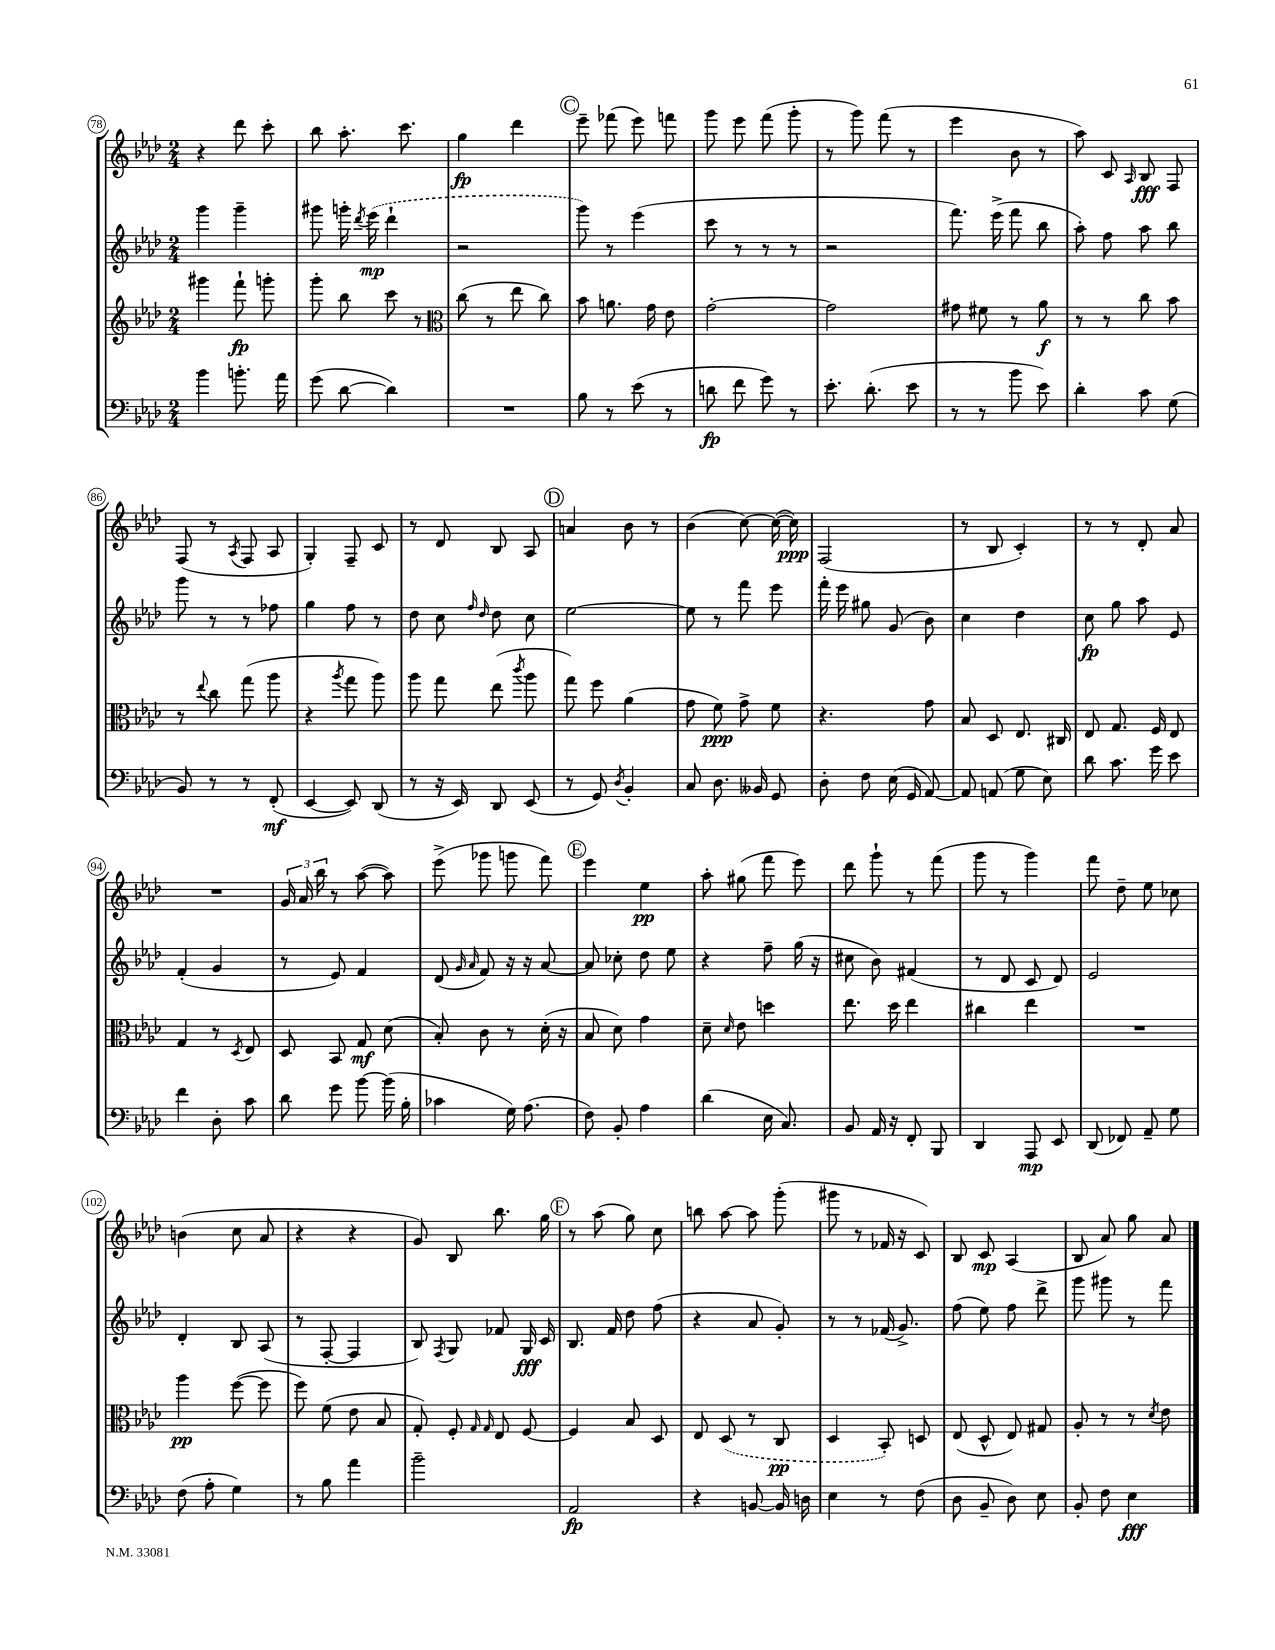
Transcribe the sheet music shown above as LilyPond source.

<<
\new StaffGroup <<
\new Staff = "s0" {
    \clef treble \key aes \major \numericTimeSignature \time 2/4
    \autoBeamOff r4 des'''8 c'''8-. |
    bes''8 aes''8.-. c'''8. |
    g''4\fp des'''4 |
    \mark \markup { \circle "C" } ees'''8-- fes'''8( ees'''8) f'''8 |
    g'''8 ees'''8 f'''8( g'''8-. |
    r8 g'''8) f'''8( r8 |
    ees'''4 bes'8 r8 |
    aes''8) c'8 \grace { aes16 } bes8\fff f8 |
    f8( r8 \acciaccatura { aes8 } f8 aes8 |
    g4-.) f8-- c'8 |
    r8 des'8 bes8 aes8 |
    \mark \markup { \circle "D" } a'4 bes'8 r8 |
    bes'4( c''8~) c''16~( c''16\ppp) |
    f2( |
    r8 bes8 c'4-.) |
    r8 r8 des'8-. aes'8 |
    R2 |
    \tuplet 3/2 { g'16 aes'16 bes''16 } r8 aes''8~( aes''8) |
    ees'''8->( ges'''8 g'''8 f'''8) |
    \mark \markup { \circle "E" } ees'''4 ees''4\pp |
    aes''8-. gis''8( f'''8 ees'''8) |
    des'''8 g'''8-! r8 f'''8( |
    g'''8 r8 g'''4) |
    f'''8 des''8-- ees''8 ces''8 |
    b'4( c''8 aes'8 |
    r4 r4 |
    g'8) bes8 bes''8. g''16 |
    \mark \markup { \circle "F" } r8 aes''8( g''8) c''8 |
    b''8 aes''8~ aes''8 g'''8-.( |
    gis'''8 r8 fes'16 r16 c'8) |
    bes8 c'8\mp aes4( |
    bes8 aes'8) g''8 aes'8 \bar "|." |
}
\new Staff = "s1" {
    \clef treble \key aes \major \numericTimeSignature \time 2/4
    \autoBeamOff g'''4 g'''4-- |
    gis'''8 g'''16-. \acciaccatura { des'''8 } \once \slurDashed ees'''16\mp( des'''4-! |
    r2 |
    \mark \markup { \circle "C" } g'''8) r8 ees'''4( |
    c'''8 r8 r8 r8 |
    r2 |
    f'''8.) ees'''16->( f'''8 bes''8 |
    aes''8-.) f''8 aes''8 bes''8 |
    g'''8 r8 r8 fes''8 |
    g''4 f''8 r8 |
    des''8 c''8 \grace { f''16 des''16 } des''8 c''8 |
    \mark \markup { \circle "D" } ees''2~ |
    ees''8 r8 f'''8 ees'''8 |
    f'''16-. ees'''16 gis''8 g'8( bes'8) |
    c''4 des''4 |
    c''8\fp g''8 aes''8 ees'8 |
    f'4-.( g'4 |
    r8 ees'8) f'4 |
    des'8( \grace { g'16 aes'16 } f'8) r16 r16 aes'8~ |
    \mark \markup { \circle "E" } aes'8 ces''8-. des''8 ees''8 |
    r4 f''8-- g''16( r16 |
    cis''8 bes'8) fis'4( |
    r8 des'8 c'8 des'8) |
    ees'2 |
    des'4-. bes8 aes8( |
    r8 f8~-. f4 |
    bes8) \acciaccatura { f8 } g8 fes'8 g16\fff c'16 |
    \mark \markup { \circle "F" } bes8. f'16 des''8 f''8( |
    r4 aes'8 g'8-.) |
    r8 r8 fes'16( g'8.->) |
    f''8( ees''8) f''8 des'''8-> |
    g'''8 gis'''8 r8 f'''8 \bar "|." |
}
\new Staff = "s2" {
    \clef treble \key aes \major \numericTimeSignature \time 2/4
    \autoBeamOff gis'''4 f'''8-!\fp g'''8-. |
    g'''8-. bes''8 c'''8 r8 |
    \clef alto c''8( r8 ees''8 c''8) |
    \mark \markup { \circle "C" } bes'8 a'8. g'16 ees'8 |
    g'2~-. |
    g'2 |
    gis'8 fis'8 r8 aes'8\f |
    r8 r8 c''8 bes'8 |
    r8 \appoggiatura { ees''8 } c''8 g''8( aes''8 |
    r4 \acciaccatura { aes''8 } g''8 aes''8) |
    aes''8 g''8 ees''8( \acciaccatura { c'''8 } aes''8 |
    \mark \markup { \circle "D" } g''8) f''8 aes'4( |
    g'8 f'8\ppp) g'8-> f'8 |
    r4. g'8 |
    bes8 des8 ees8. cis16 |
    ees8 g8. f16 ees8 |
    g4 r8 \acciaccatura { des8 } ees8 |
    des8 bes,8 g8\mf des'8( |
    bes8-.) c'8 r8 des'16-.( r16 |
    \mark \markup { \circle "E" } bes8 des'8) g'4 |
    des'8-- \grace { des'16 } ees'8 d''4 |
    ees''8. des''16 ees''4 |
    cis''4 ees''4 |
    R2 |
    aes''4\pp f''8~( f''8 |
    f''8) f'8( ees'8 bes8 |
    g8-.) f8-. \grace { g16 g16 } ees8 f8~ |
    \mark \markup { \circle "F" } f4 bes8 des8 |
    ees8 \once \slurDashed des8( r8 c8\pp |
    des4 bes,8-.) d8 |
    ees8( des8-^ ees8) gis8 |
    aes8-. r8 r8 \acciaccatura { des'8 } ees'8 \bar "|." |
}
\new Staff = "s3" {
    \clef bass \key aes \major \numericTimeSignature \time 2/4
    \autoBeamOff bes'4 b'8.-. aes'16 |
    g'8( des'8~ des'4) |
    R2 |
    \mark \markup { \circle "C" } bes8 r8 ees'8( r8 |
    d'8\fp f'8 g'8) r8 |
    ees'8.-. des'8.-.( ees'8 |
    r8 r8 bes'8 ees'8) |
    des'4-. c'8 g8( |
    bes,8) r8 r8 f,8-.\mf( |
    ees,4~ ees,8) des,8( |
    r8 r16 ees,16) des,8 ees,8( |
    \mark \markup { \circle "D" } r8 g,8) \acciaccatura { des8 } bes,4-. |
    c8 des8. beses,16 g,8 |
    des8-. f8 ees16( g,16 aes,8~) |
    aes,8 a,8( g8 ees8) |
    des'8 c'8. g'16 ees'8 |
    f'4 des8-. c'8 |
    des'8 g'8 bes'8~ bes'16( bes16-. |
    ces'4 g16) aes8.( |
    \mark \markup { \circle "E" } f8) bes,8-. aes4 |
    des'4( ees16 c8.) |
    bes,8 aes,16 r16 f,8-. bes,,8 |
    des,4 aes,,8\mp ees,8 |
    des,8( fes,8) aes,8-- g8 |
    f8( aes8-. g4) |
    r8 bes8 aes'4 |
    bes'2-- |
    \mark \markup { \circle "F" } aes,2\fp |
    r4 b,8~ b,16 d16 |
    ees4 r8 f8( |
    des8 bes,8-- des8) ees8 |
    bes,8-. f8 ees4\fff \bar "|." |
}
>>
>>
\layout { \context { \Score currentBarNumber = #78 \override BarNumber.stencil = #(make-stencil-circler 0.1 0.3 ly:text-interface::print) } }
